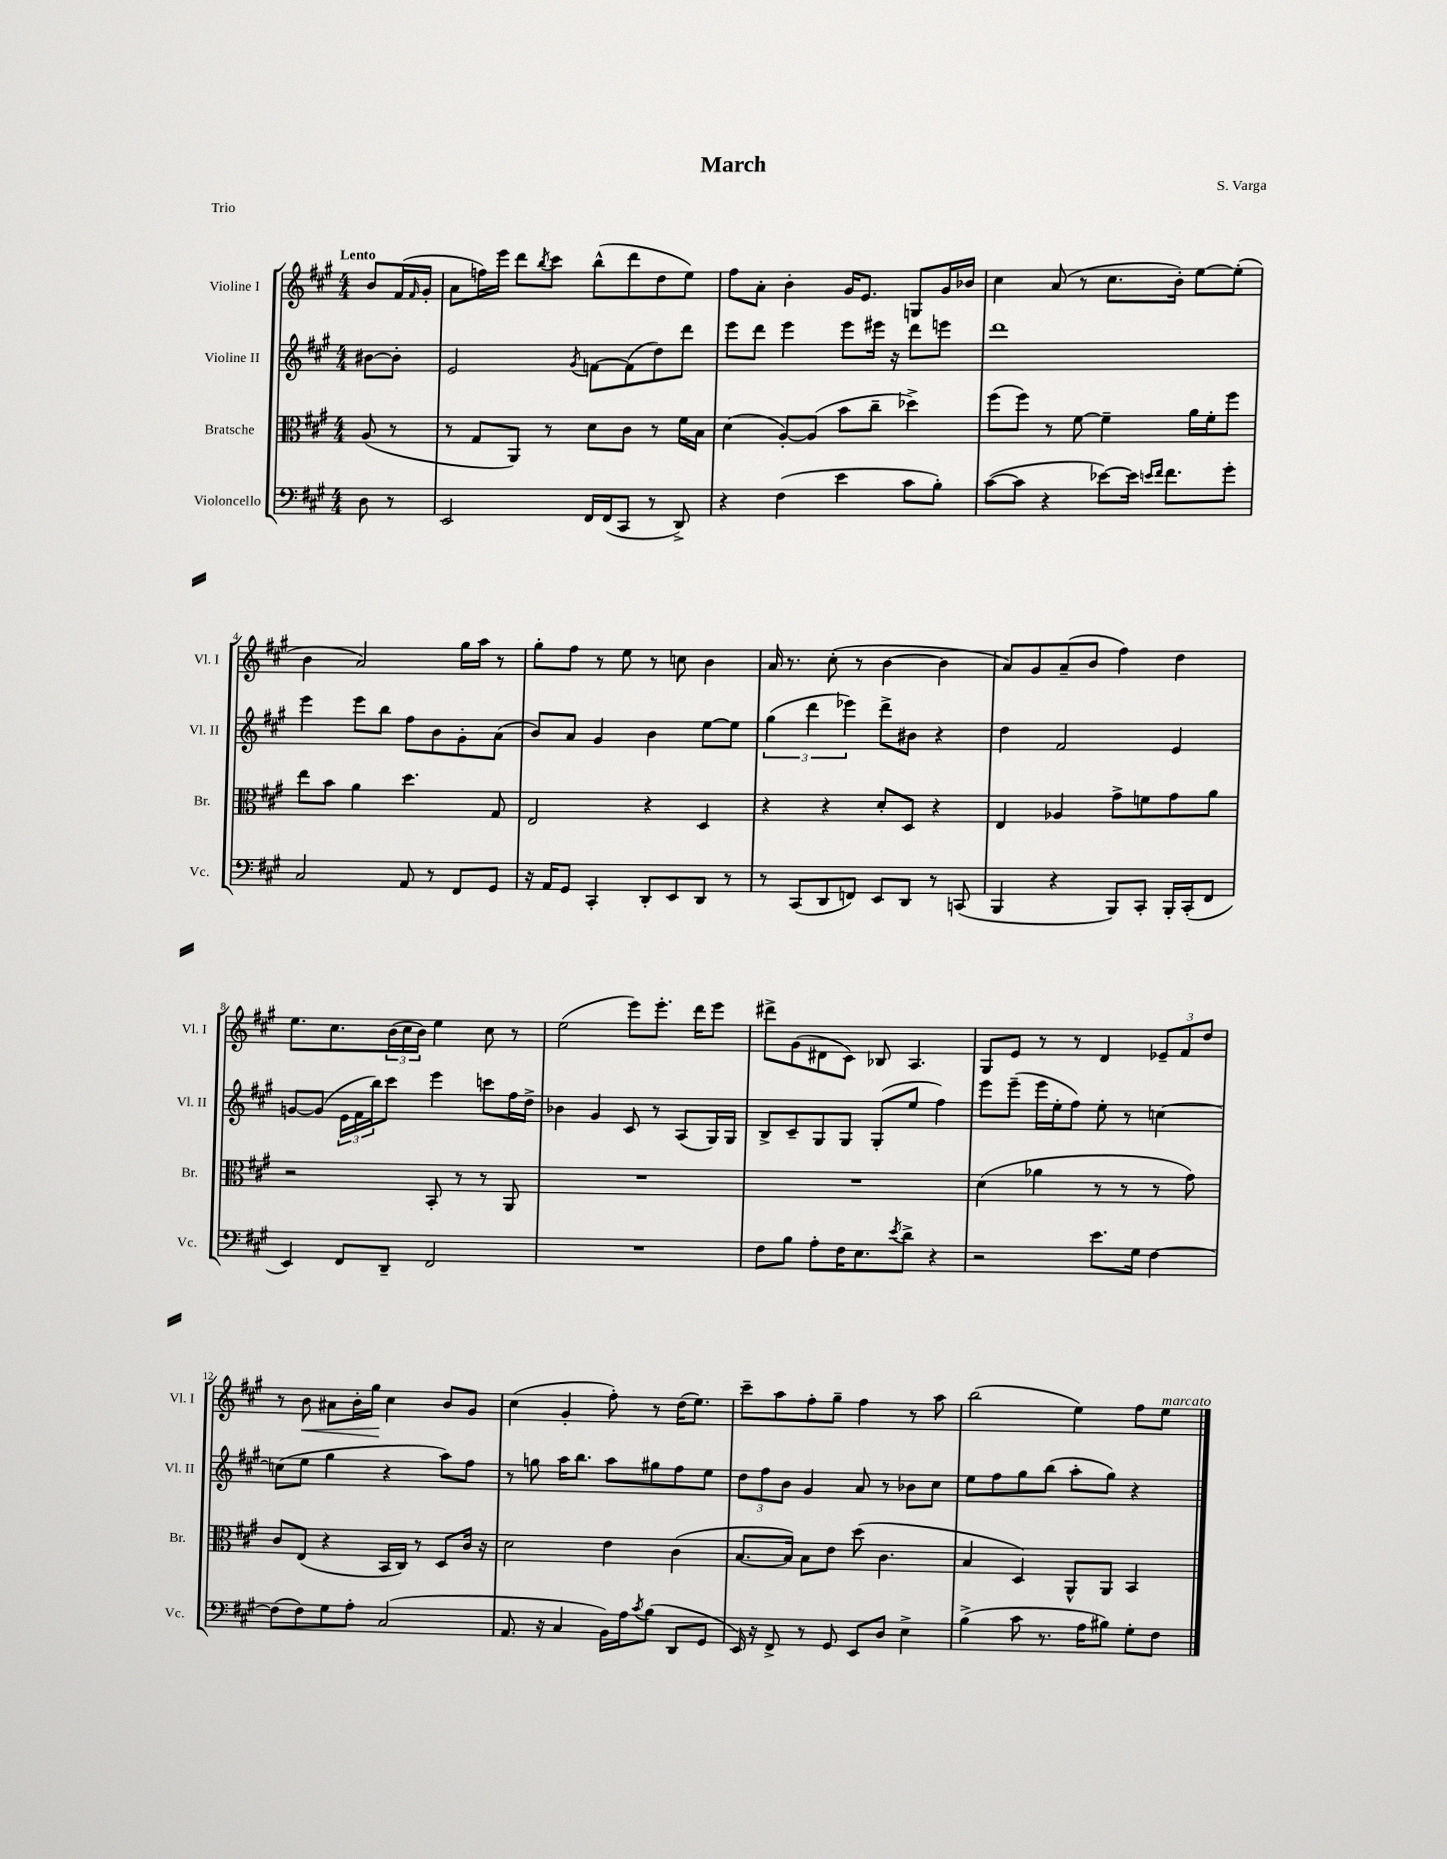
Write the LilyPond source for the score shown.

\header { title = "March" composer = "S. Varga" piece = "Trio" }
<<
\new StaffGroup <<
\new Staff = "s0" \with { instrumentName = "Violine I" shortInstrumentName = "Vl. I" } {
    \clef treble \key a \major \numericTimeSignature \time 4/4 \partial 4 \tempo "Lento"
    b'8 fis'16( \grace { fis'16 } gis'16-. |
    a'8 f''16) e'''16 d'''8 \acciaccatura { b''8 } cis'''8 b''8-^( d'''8 d''8 e''8) |
    fis''8 a'8-. b'4-. gis'16 e'8. g8 gis'16 bes'16 |
    cis''4 a'8( r8 cis''8. b'16-.) e''8~ e''8-.( |
    b'4 a'2) gis''16 a''16 r8 |
    gis''8-. fis''8 r8 e''8 r8 c''8 b'4 |
    a'16 r8. cis''8-.( r8 b'4~ b'4 |
    a'8) gis'8 a'8--( b'8 fis''4) d''4 |
    e''8. cis''8. \tuplet 3/2 { b'16( cis''16 b'16) } e''4 cis''8 r8 |
    e''2( e'''8) e'''8.-. d'''16 e'''8 |
    dis'''8-> gis'8( dis'8 cis'8) bes8 a4. |
    gis8 e'8 r8 r8 d'4 \tuplet 3/2 { ees'8-- fis'8 d''8 } |
    r8 b'8\< ais'8 b'16-. gis''16\! cis''4 b'8 gis'8 |
    cis''4( gis'4-. fis''8-.) r8 d''16( e''8.) |
    cis'''8-- a''8 fis''8-. gis''8-- fis''4 r8 a''8 |
    b''2( e''4) fis''8 e''8^\markup { \italic "marcato" } \bar "|." |
}
\new Staff = "s1" \with { instrumentName = "Violine II" shortInstrumentName = "Vl. II" } {
    \clef treble \key a \major \numericTimeSignature \time 4/4 \partial 4
    bis'8~ bis'8-. |
    e'2 \acciaccatura { gis'8 } f'8~ f'8( d''8) d'''8 |
    e'''8 d'''8 e'''4 e'''8 eis'''16 r16 d'''8 e'''8 |
    d'''1 |
    e'''4 e'''8 b''8 fis''8 b'8 gis'8-. a'8( |
    b'8) a'8 gis'4 b'4 e''8~ e''8 |
    \tuplet 3/2 { gis''4( d'''4 ees'''4) } d'''8-> bis'8 r4 |
    d''4 fis'2 e'4 |
    g'8~ g'8( \tuplet 3/2 { e'16 fis'16 b''16) } cis'''8 e'''4 c'''8 fis''16 d''16-> |
    bes'4 gis'4 cis'8 r8 a8( gis16) gis16 |
    b8-> cis'8-- gis8 gis8 gis8-.( e''8 fis''4) |
    e'''8 e'''8--( e'''16 e''16-. fis''8) e''8-. r8 c''4~ |
    c''8( e''8 gis''4 r4 a''8) fis''8 |
    r8 g''8 a''16 b''8. a''8 gis''8 fis''8 e''8 |
    \tuplet 3/2 { d''8 fis''8 b'8 } gis'4 a'8 r8 bes'8 cis''8 |
    e''8 fis''8 gis''8 b''8( a''8-. gis''8) r4 \bar "|." |
}
\new Staff = "s2" \with { instrumentName = "Bratsche" shortInstrumentName = "Br." } {
    \clef alto \key a \major \numericTimeSignature \time 4/4 \partial 4
    a8( r8 |
    r8 gis8 a,8) r8 d'8 cis'8 r8 fis'16 b16 |
    d'4( a8~-.) a8( b'8 cis''8-- des''4->) |
    fis''8( fis''8) r8 fis'8~ fis'4-- a'16 fis'16-. fis''8 |
    e''8 b'8 a'4 d''4. gis8 |
    e2 r4 d4 |
    r4 r4 d'8-. d8 r4 |
    e4 aes4 gis'8-> f'8 gis'8 a'8 |
    r2 b,8-. r8 r8 a,8 |
    R1 |
    R1 |
    d'4( aes'4 r8 r8 r8 gis'8) |
    cis'8 e8( r4 b,16 cis16) r8 d8 cis'16 r16 |
    d'2 e'4 cis'4( |
    b8.~ b16) b8 e'8 d''8( cis'4. |
    b4 d4) a,8-^ a,8 b,4 \bar "|." |
}
\new Staff = "s3" \with { instrumentName = "Violoncello" shortInstrumentName = "Vc." } {
    \clef bass \key a \major \numericTimeSignature \time 4/4 \partial 4
    d8 r8 |
    e,2 fis,16 fis,16( cis,8 r8 d,8->) |
    r4 fis4( e'4 cis'8 b8-.) |
    cis'8~( cis'8 r4 ees'8~) ees'16 \grace { e'16 fis'16 } fis'8. gis'8-. |
    cis2 a,8 r8 fis,8 gis,8 |
    r16 a,16 gis,8 cis,4-. d,8-. e,8 d,8 r8 |
    r8 cis,8( d,8 f,8) e,8 d,8 r8 c,8( |
    b,,4 r4 b,,8) cis,8-. b,,16-. cis,16-.( fis,8 |
    e,4) fis,8 d,8-- fis,2 |
    R1 |
    fis8 b8 a8-. fis16 e8. \acciaccatura { e'8 } d'8-> r4 |
    r2 e'8. gis16 fis4~ |
    fis8( fis8) gis8 a8-. cis2( |
    a,8. r16 cis4 b,16) a16 \acciaccatura { cis'8 } b8( d,8 gis,8 |
    e,16) r16 fis,8-> r8 gis,8 e,8 d8 e4-> |
    b4->( cis'8 r8. a16 bis8) gis8-. fis8 \bar "|." |
}
>>
>>
